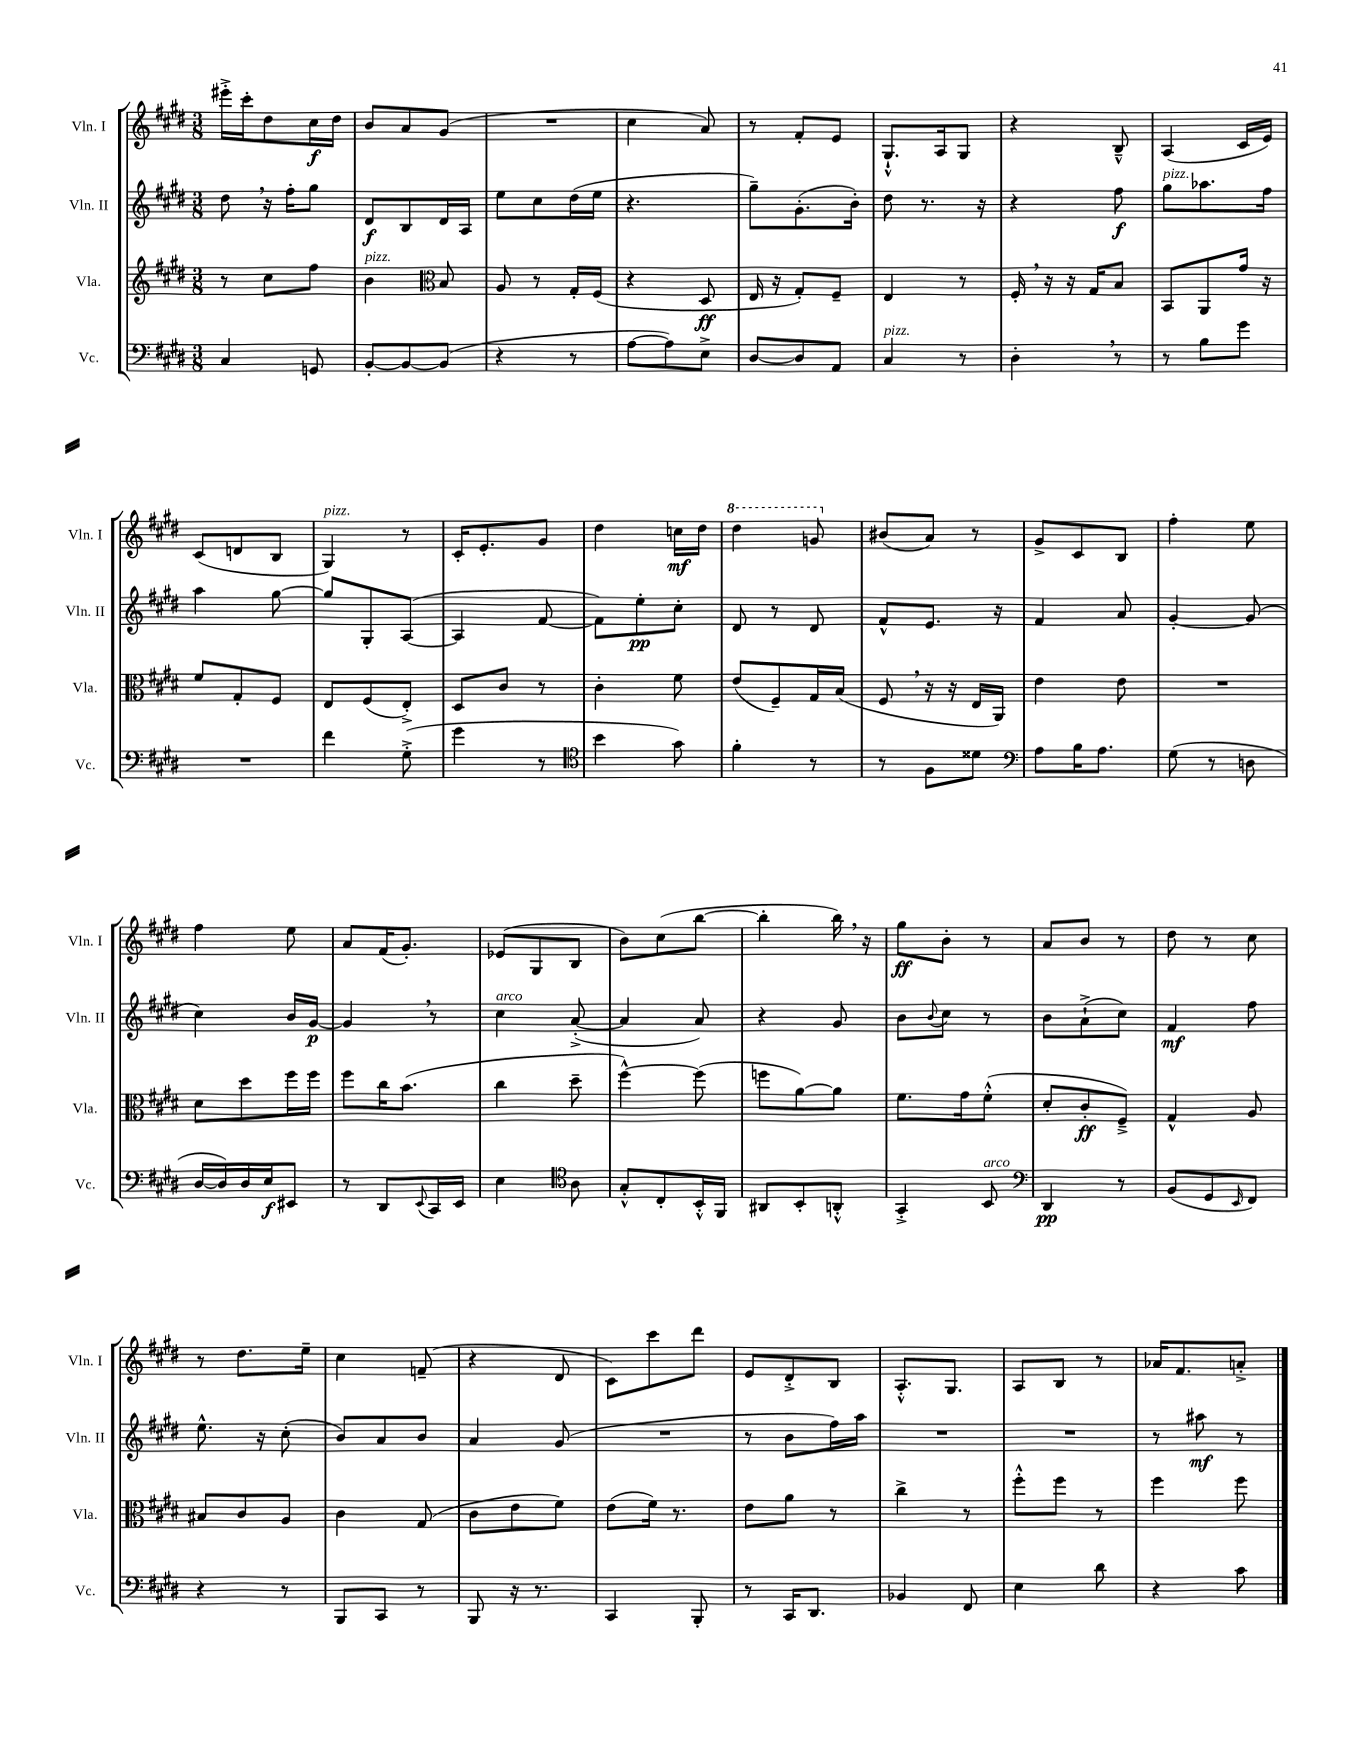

**kern	**dynam	**kern	**dynam	**kern	**dynam	**kern	**dynam
*part4	*part4	*part3	*part3	*part2	*part2	*part1	*part1
*staff4	*staff4	*staff3	*staff3	*staff2	*staff2	*staff1	*staff1
*I"Vc.	*	*I"Vla.	*	*I"Vln. II	*	*I"Vln. I	*
*I'Vc.	*	*I'Vla.	*	*I'Vln. II	*	*I'Vln. I	*
*clefF4	*	*clefG2	*	*clefG2	*	*clefG2	*
*k[f#c#g#d#]	*	*k[f#c#g#d#]	*	*k[f#c#g#d#]	*	*k[f#c#g#d#]	*
*M3/8	*	*M3/8	*	*M3/8	*	*M3/8	*
=20	=20	=20	=20	=20	=20	=20	=20
4C#/	.	8r	.	8dd#,\	.	16eee#X'^\LL	.
.	.	.	.	.	.	16ccc#'\J	.
.	.	8cc#\L	.	16r	.	8dd#\	.
.	.	.	.	16ff#'\KL	.	.	.
8GGn/	.	8ff#\J	.	8gg#\J	.	16cc#\L	f
.	.	.	.	.	.	16dd#\JJ	.
=21	=21	=21	=21	=21	=21	=21	=21
!	!	!LO:TX:a:i:t=pizz.	!	!	!	!	!
[8BB'/L	.	4b\	.	8d#/L	f	8b/L	.
8BB/_	.	.	.	8B/	.	8a/	.
*	*	*clefC3	*	*	*	*	*
(8BB/J]	.	8B/	.	16d#/L	.	(8g#/J	.
.	.	.	.	16A/JJ	.	.	.
=22	=22	=22	=22	=22	=22	=22	=22
4r	.	8A/	.	8ee\L	.	4.r	.
.	.	8r	.	8cc#\	.	.	.
8r	.	16G#'/LL	.	(16dd#\L	.	.	.
.	.	(16F#/JJ	.	16ee\JJ	.	.	.
=23	=23	=23	=23	=23	=23	=23	=23
[8A\L	.	4r	.	4.r	.	4cc#\	.
8A\])	.	.	.	.	.	.	.
8E^\J	.	8D#/	ff	.	.	8a/)	.
=24	=24	=24	=24	=24	=24	=24	=24
[8D#/L	.	16E/	.	8gg#~\L)	.	8r	.
.	.	16r	.	.	.	.	.
8D#/]	.	8G#'/L)	.	(8.g#'\	.	8f#'/L	.
8AA/J	.	8F#~/J	.	.	.	8e/J	.
.	.	.	.	16b'\Jk)	.	.	.
=25	=25	=25	=25	=25	=25	=25	=25
!LO:TX:a:i:t=pizz.	!	!	!	!	!	!	!
4C#/	.	4E/	.	8dd#\	.	8.G#`^^/L	.
.	.	.	.	8.r	.	.	.
.	.	.	.	.	.	16A/k	.
8r	.	8r	.	.	.	8G#/J	.
.	.	.	.	16r	.	.	.
=26	=26	=26	=26	=26	=26	=26	=26
4D#',\	.	16F#',/	.	4r	.	4r	.
.	.	16r	.	.	.	.	.
.	.	16r	.	.	.	.	.
.	.	16G#/KL	.	.	.	.	.
8r	.	8B/J	.	8ff#\	f	8B~^^/	.
=27	=27	=27	=27	=27	=27	=27	=27
!	!	!	!	!LO:TX:a:i:t=pizz.	!	!	!
8r	.	8BB/L	.	8gg#\L	.	(4A/	.
8B\L	.	8AA/	.	8.aa-X\	.	.	.
8g#\J	.	16g#/Jk	.	.	.	16c#/LL	.
.	.	16r	.	16ff#\Jk	.	16e/JJ)	.
!!LO:LB:g=z
=28	=28	=28	=28	=28	=28	=28	=28
4.r	.	8f#/L	.	4aa\	.	(8c#/L	.
.	.	8G#'/	.	.	.	8dn/	.
.	.	8F#/J	.	[8gg#\	.	8B/J	.
=29	=29	=29	=29	=29	=29	=29	=29
!	!	!	!	!	!	!LO:TX:a:i:t=pizz.	!
4f#\	.	8E/L	.	8gg#/L]	.	4G#/)	.
.	.	(8F#/	.	8G#'/	.	.	.
(8G#'^\	.	8E'^/J)	.	([8A/J	.	8r	.
=30	=30	=30	=30	=30	=30	=30	=30
4g#\	.	8D#/L	.	4A/]	.	16c#'/KL	.
.	.	.	.	.	.	8.e'/	.
.	.	8c#/J	.	.	.	.	.
8r	.	8r	.	[8f#/	.	8g#/J	.
=31	=31	=31	=31	=31	=31	=31	=31
*clefC4	*	*	*	*	*	*	*
4b\	.	4c#'\	.	8f#\L])	.	4dd#\	.
.	.	.	.	8ee'\	pp	.	.
8g#\)	.	8f#\	.	8cc#'\J	.	16ccn\LL	mf
.	.	.	.	.	.	16dd#\JJ	.
=32	=32	=32	=32	=32	=32	=32	=32
*	*	*	*	*	*	*8va	*
4f#'\	.	(8e/L	.	8d#/	.	4ddd#\	.
.	.	8F#~/)	.	8r	.	.	.
8r	.	16G#/L	.	8d#/	.	8ggn/	.
.	.	(16B/JJ	.	.	.	.	.
=33	=33	=33	=33	=33	=33	=33	=33
*	*	*	*	*	*	*X8va	*
8r	.	8F#,/	.	8f#^^/L	.	(8b#X/L	.
8F#\L	.	16r	.	8.e/J	.	8a/J)	.
.	.	16r	.	.	.	.	.
8d##X\J	.	16E/LL	.	.	.	8r	.
.	.	16AA/JJ)	.	16r	.	.	.
=34	=34	=34	=34	=34	=34	=34	=34
*clefF4	*	*	*	*	*	*	*
8A\L	.	4e\	.	4f#/	.	8g#^/L	.
16B\K	.	.	.	.	.	8c#/	.
8.A\J	.	.	.	.	.	.	.
.	.	8e\	.	8a/	.	8B/J	.
=35	=35	=35	=35	=35	=35	=35	=35
(8G#\	.	4.r	.	[4g#'/	.	4ff#'\	.
8r	.	.	.	.	.	.	.
8Dn\	.	.	.	(8g#/]	.	8ee\	.
!!LO:LB:g=z
=36	=36	=36	=36	=36	=36	=36	=36
[16D#/LL	.	8d#\L	.	4cc#\)	.	4ff#\	.
16D#/])	.	.	.	.	.	.	.
16D#/	.	8dd#\	.	.	.	.	.
16E/J	f	.	.	.	.	.	.
8EE#X/J	.	16ff#\L	.	16b/LL	.	8ee\	.
.	.	16ff#\JJ	.	[16g#/JJ	p	.	.
=37	=37	=37	=37	=37	=37	=37	=37
8r	.	8ff#\L	.	4g#,/]	.	8a/L	.
8DD#/L	.	16cc#\K	.	.	.	(16f#/K	.
.	.	(8.b\J	.	.	.	8.g#'/J)	.
8qqEE/	.	.	.	.	.	.	.
16CC#/L	.	.	.	8r	.	.	.
16EE/JJ	.	.	.	.	.	.	.
=38	=38	=38	=38	=38	=38	=38	=38
!	!	!	!	!LO:TX:a:i:t=arco	!	!	!
4E\	.	4cc#\	.	4cc#\	.	(8e-X/L	.
.	.	.	.	.	.	8G#/	.
*clefC4	*	*	*	*	*	*	*
8A\	.	8dd#~\	.	([8a'^/	.	8B/J	.
=39	=39	=39	=39	=39	=39	=39	=39
8G#'^^/L	.	[4ff#^^\)	.	4a/]	.	8b\L)	.
8C#'/	.	.	.	.	.	(8cc#\	.
16BB'^^/L	.	(8ff#\]	.	8a/)	.	[8bb\J	.
16FF#/JJ	.	.	.	.	.	.	.
=40	=40	=40	=40	=40	=40	=40	=40
8AA#X/L	.	8ffn\L	.	4r	.	4bb'\]	.
8BB'/	.	[8a\)	.	.	.	.	.
8AAn'^^/J	.	8a\J]	.	8g#/	.	16bb,\)	.
.	.	.	.	.	.	16r	.
=41	=41	=41	=41	=41	=41	=41	=41
4GG#'^/	.	8.f#\L	.	8b\L	.	8gg#\L	ff
.	.	.	.	8qqb/	.	.	.
.	.	.	.	8cc#\J	.	8b'\J	.
.	.	16g#\k	.	.	.	.	.
!LO:TX:a:i:t=arco	!	!	!	!	!	!	!
8BB/	.	(8f#'^^\J	.	8r	.	8r	.
=42	=42	=42	=42	=42	=42	=42	=42
*clefF4	*	*	*	*	*	*	*
4DD#/	pp	8d#'/L	.	8b\L	.	8a/L	.
.	.	8c#'/	ff	(8a`^\	.	8b/J	.
8r	.	8F#~^/J)	.	8cc#\J)	.	8r	.
=43	=43	=43	=43	=43	=43	=43	=43
(8BB/L	.	4G#^^/	.	4f#/	mf	8dd#\	.
8GG#/	.	.	.	.	.	8r	.
16qqEE/	.	.	.	.	.	.	.
8FF#/J)	.	8A/	.	8ff#\	.	8cc#\	.
!!LO:LB:g=z
=44	=44	=44	=44	=44	=44	=44	=44
4r	.	8B#X/L	.	8.ee^^\	.	8r	.
.	.	8c#/	.	.	.	8.dd#\L	.
.	.	.	.	16r	.	.	.
8r	.	8A/J	.	(8cc#'\	.	.	.
.	.	.	.	.	.	16ee~\Jk	.
=45	=45	=45	=45	=45	=45	=45	=45
8BBB/L	.	4c#\	.	8b/L)	.	4cc#\	.
8CC#/J	.	.	.	8a/	.	.	.
8r	.	(8G#/	.	8b/J	.	(8fn~/	.
=46	=46	=46	=46	=46	=46	=46	=46
8BBB/	.	8c#\L	.	4a/	.	4r	.
16r	.	8e\	.	.	.	.	.
8.r	.	.	.	.	.	.	.
.	.	8f#\J)	.	(8g#/	.	8d#/	.
=47	=47	=47	=47	=47	=47	=47	=47
4CC#/	.	(8e\L	.	4.r	.	8c#\L)	.
.	.	16f#\Jk)	.	.	.	8ccc#\	.
.	.	8.r	.	.	.	.	.
8BBB'/	.	.	.	.	.	8ddd#\J	.
=48	=48	=48	=48	=48	=48	=48	=48
8r	.	8e\L	.	8r	.	8e/L	.
16CC#/KL	.	8a\J	.	8b\L	.	8d#'^/	.
8.DD#/J	.	.	.	.	.	.	.
.	.	8r	.	16ff#\L)	.	8B/J	.
.	.	.	.	16aa\JJ	.	.	.
=49	=49	=49	=49	=49	=49	=49	=49
4BB-X/	.	4cc#^\	.	4.r	.	8.A'^^/L	.
.	.	.	.	.	.	8.G#/J	.
8FF#/	.	8r	.	.	.	.	.
=50	=50	=50	=50	=50	=50	=50	=50
4E\	.	8ff#'^^\L	.	4.r	.	8A/L	.
.	.	8ff#\J	.	.	.	8B/J	.
8d#\	.	8r	.	.	.	8r	.
=51	=51	=51	=51	=51	=51	=51	=51
4r	.	4ff#\	.	8r	.	16a-X/KL	.
.	.	.	.	.	.	8.f#/	.
.	.	.	.	8aa#X\	mf	.	.
8c#\	.	8ff#\	.	8r	.	8an'^/J	.
==	==	==	==	==	==	==	==
*-	*-	*-	*-	*-	*-	*-	*-
